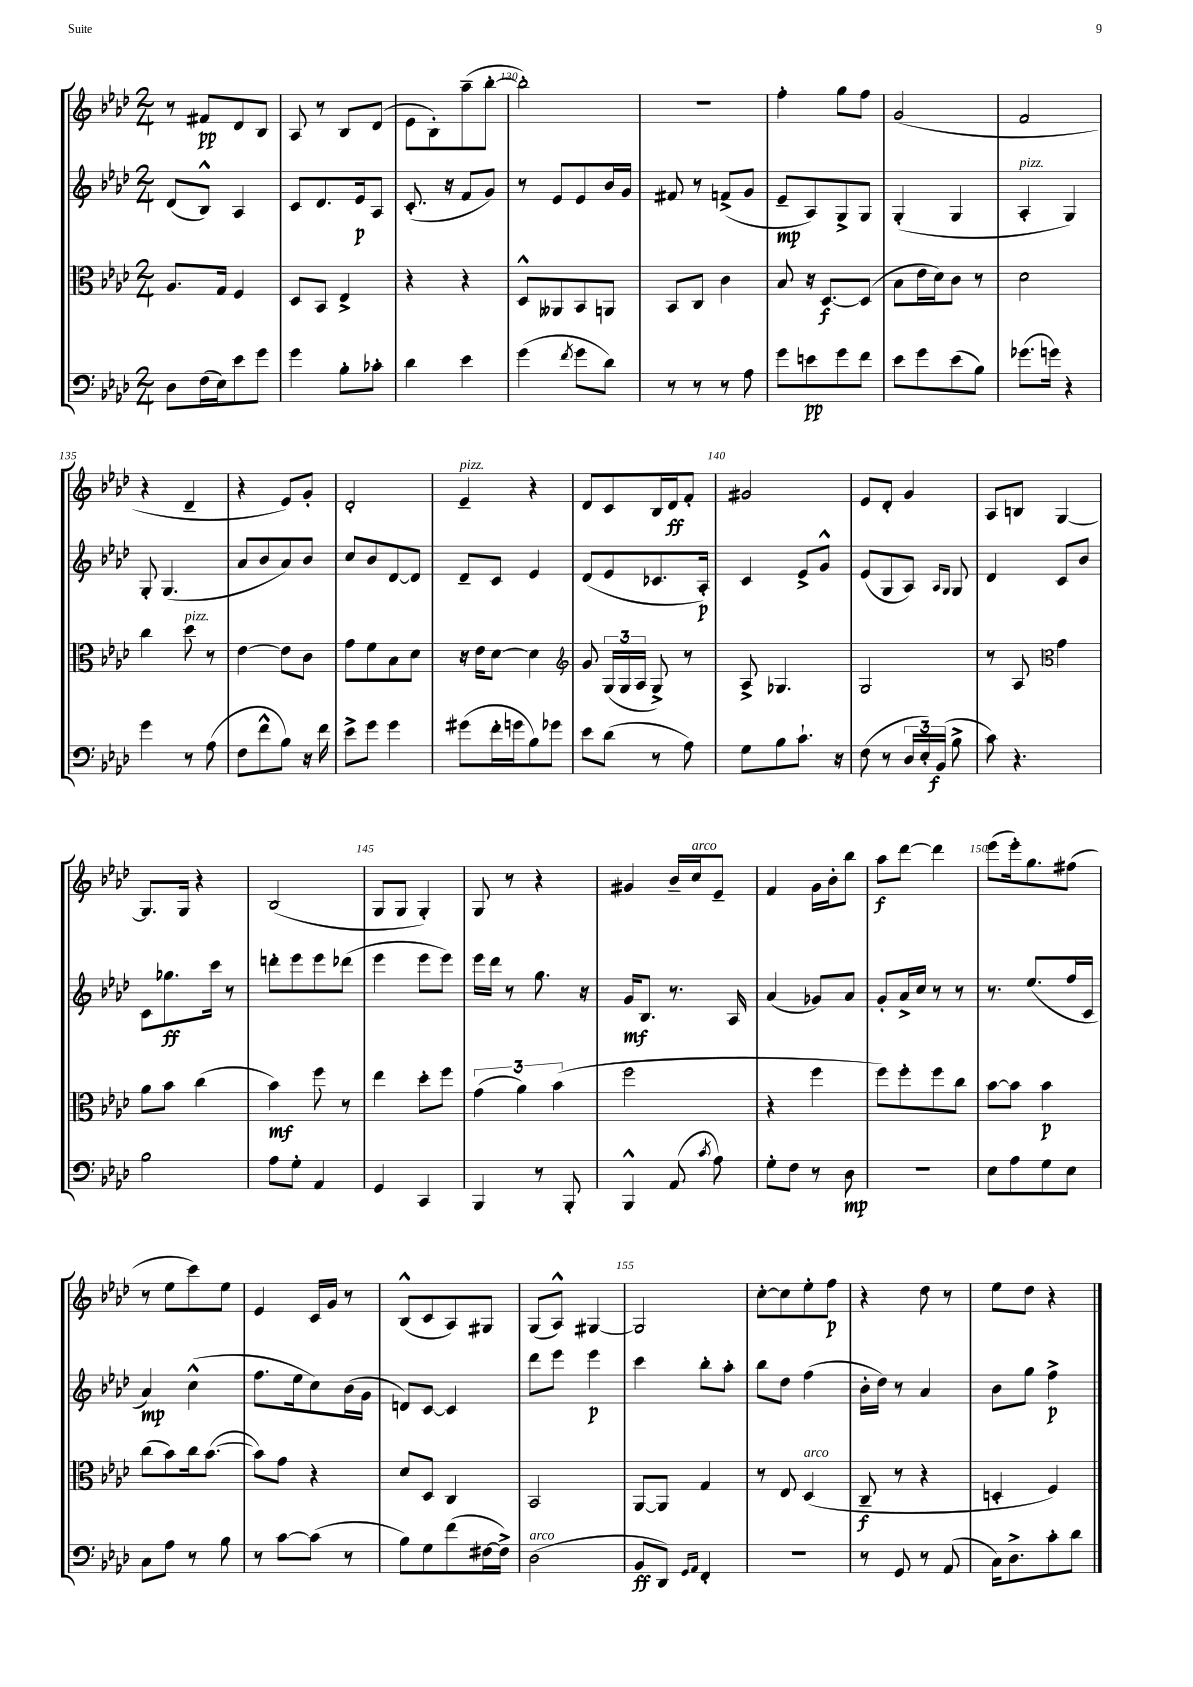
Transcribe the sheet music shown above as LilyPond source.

<<
\new StaffGroup <<
\new Staff = "s0" {
    \clef treble \key aes \major \numericTimeSignature \time 2/4
    \autoBeamOff r8 fis'8[\pp des'8 bes8] |
    aes8 r8 bes8[ des'8]( |
    ees'8[ bes8-.) aes''8--( bes''8]~-. |
    bes''2-.) |
    R2 |
    f''4-. g''8[ f''8] |
    g'2( |
    f'2 |
    r4 des'4-- |
    r4 ees'8[) g'8]-. |
    des'2-. |
    ees'4--^\markup { \italic "pizz." } r4 |
    des'8[ c'8 bes16 des'16\ff f'8]-. |
    gis'2 |
    ees'8[ des'8]-. g'4 |
    aes8[ b8] g4~ |
    g8.[ g16] r4 |
    bes2( |
    g8[ g8] g4-.) |
    g8 r8 r4 |
    gis'4 bes'16[-- c''16^\markup { \italic "arco" } ees'8]-- |
    f'4 g'16[ bes'16-. bes''8] |
    aes''8[\f des'''8]~ des'''4 |
    ees'''8[( ees'''16-.) g''8. fis''8]( |
    r8 ees''8[ c'''8) ees''8] |
    ees'4 c'16[ g'16] r8 |
    bes8[-^( c'8 aes8) gis8] |
    g8[( aes8]-^) gis4~ |
    gis2 |
    c''8[~-. c''8 ees''8-. f''8]\p |
    r4 des''8 r8 |
    ees''8[ des''8] r4 \bar "|." |
}
\new Staff = "s1" {
    \clef treble \key aes \major \numericTimeSignature \time 2/4
    \autoBeamOff des'8[( bes8]-^) aes4 |
    c'8[ des'8. ees'16\p aes8] |
    c'8.-.( r16 f'8[ g'8]) |
    r8 ees'8[ ees'8 bes'16 g'16] |
    fis'8 r8 f'8[->( g'8] |
    ees'8[--\mp aes8) g8-> g8] |
    g4-.( g4 |
    aes4-.^\markup { \italic "pizz." } g4) |
    g8-. g4.( |
    aes'8[ bes'8 aes'8) bes'8] |
    c''8[ bes'8 des'8~ des'8] |
    des'8[-- c'8] ees'4 |
    des'8[( ees'8 ces'8. aes16]-.\p) |
    c'4 ees'8[-> g'8]-^ |
    ees'8[( g8 aes8]) \grace { aes16[ g16] } g8 |
    des'4 c'8[ bes'8] |
    c'8[ ges''8.\ff c'''16] r8 |
    d'''8[-. ees'''8 ees'''8 des'''8]( |
    ees'''4 ees'''8[ ees'''8]) |
    ees'''16[ des'''16] r8 g''8. r16 |
    g'16[\mf bes8.] r8. aes16 |
    aes'4( ges'8[) aes'8] |
    g'8[-. aes'16-> c''16] r8 r8 |
    r8. ees''8.[( f''16 c'16] |
    aes'4\mp) c''4-^( |
    f''8.[ ees''16 c''8) bes'16( g'16] |
    d'8[) c'8]~ c'4 |
    des'''8[ ees'''8] ees'''4\p |
    c'''4 bes''8[-. aes''8]-. |
    bes''8[ des''8] f''4( |
    bes'16[-. des''16]) r8 aes'4 |
    bes'8[ g''8] f''4->\p \bar "|." |
}
\new Staff = "s2" {
    \clef alto \key aes \major \numericTimeSignature \time 2/4
    \autoBeamOff aes8.[ g16] f4 |
    des8[ bes,8] ees4-> |
    r4 r4 |
    des8[-^ aeses,8 bes,8 a,8] |
    bes,8[ c8] c'4 |
    bes8 r16 des8.[~\f des8]( |
    bes8[ ees'16 des'16) c'8] r8 |
    des'2 |
    c''4 des''8^\markup { \italic "pizz." } r8 |
    ees'4~ ees'8[ c'8] |
    g'8[ f'8 bes8 des'8] |
    r16 ees'16[ des'8]~ des'4 |
    \clef treble g'8 \tuplet 3/2 { g16[( g16 aes16] } g8->) r8 |
    aes8-> ges4. |
    g2 |
    r8 aes8 \clef alto g'4 |
    aes'8[ bes'8] c''4( |
    bes'4\mf) f''8 r8 |
    ees''4 des''8[-. f''8] |
    \tuplet 3/2 { g'4( aes'4) bes'4( } |
    f''2 |
    r4 f''4 |
    f''8[) f''8-. f''8 c''8] |
    bes'8[~ bes'8] bes'4\p |
    c''8[( bes'8) c''16 bes'8.]~( |
    bes'8[) g'8] r4 |
    des'8[ des8] c4 |
    bes,2 |
    aes,8[~ aes,8] g4 |
    r8 ees8 des4^\markup { \italic "arco" }( |
    c8--\f r8 r4 |
    d4-. f4) \bar "|." |
}
\new Staff = "s3" {
    \clef bass \key aes \major \numericTimeSignature \time 2/4
    \autoBeamOff des8[ f16( ees16) ees'8 g'8] |
    g'4 bes8[-. ces'8]-. |
    des'4 ees'4 |
    g'4( \acciaccatura { f'8 } g'8[ des'8]) |
    r8 r8 r8 aes8 |
    g'8[ e'8\pp g'8 f'8] |
    ees'8[ g'8 ees'8( bes8]) |
    ges'8.[( g'16]) r4 |
    g'4 r8 aes8( |
    f8[ f'8-^ bes8]) r16 f'16 |
    ees'8[-> g'8] g'4 |
    gis'8[( f'16-. g'16 bes8) ges'8] |
    ees'8[ des'8]( r8 aes8) |
    g8[ bes8 c'8.]-! r16 |
    f8( r8 \tuplet 3/2 { des16[ ees16-.) bes,16]\f( } bes8-> |
    c'8) r4. |
    bes2 |
    aes8[ g8]-. aes,4 |
    g,4 c,4 |
    bes,,4 r8 bes,,8-. |
    bes,,4-^ aes,8( \acciaccatura { c'8 } aes8) |
    g8[-. f8] r8 des8\mp |
    r2 |
    ees8[ aes8 g8 ees8] |
    c8[ aes8] r8 bes8 |
    r8 c'8[~ c'8]( r8 |
    bes8[) g8 f'8( fis16~ fis16]->) |
    des2^\markup { \italic "arco" }( |
    bes,8[\ff des,8]) \grace { g,16[ aes,16] } f,4-. |
    R2 |
    r8 g,8 r8 aes,8( |
    c16[) des8.-> c'8-. des'8] \bar "|." |
}
>>
>>
\layout { \context { \Score currentBarNumber = #127 \override BarNumber.break-visibility = ##(#f #t #t) barNumberVisibility = #(every-nth-bar-number-visible 5) } }
